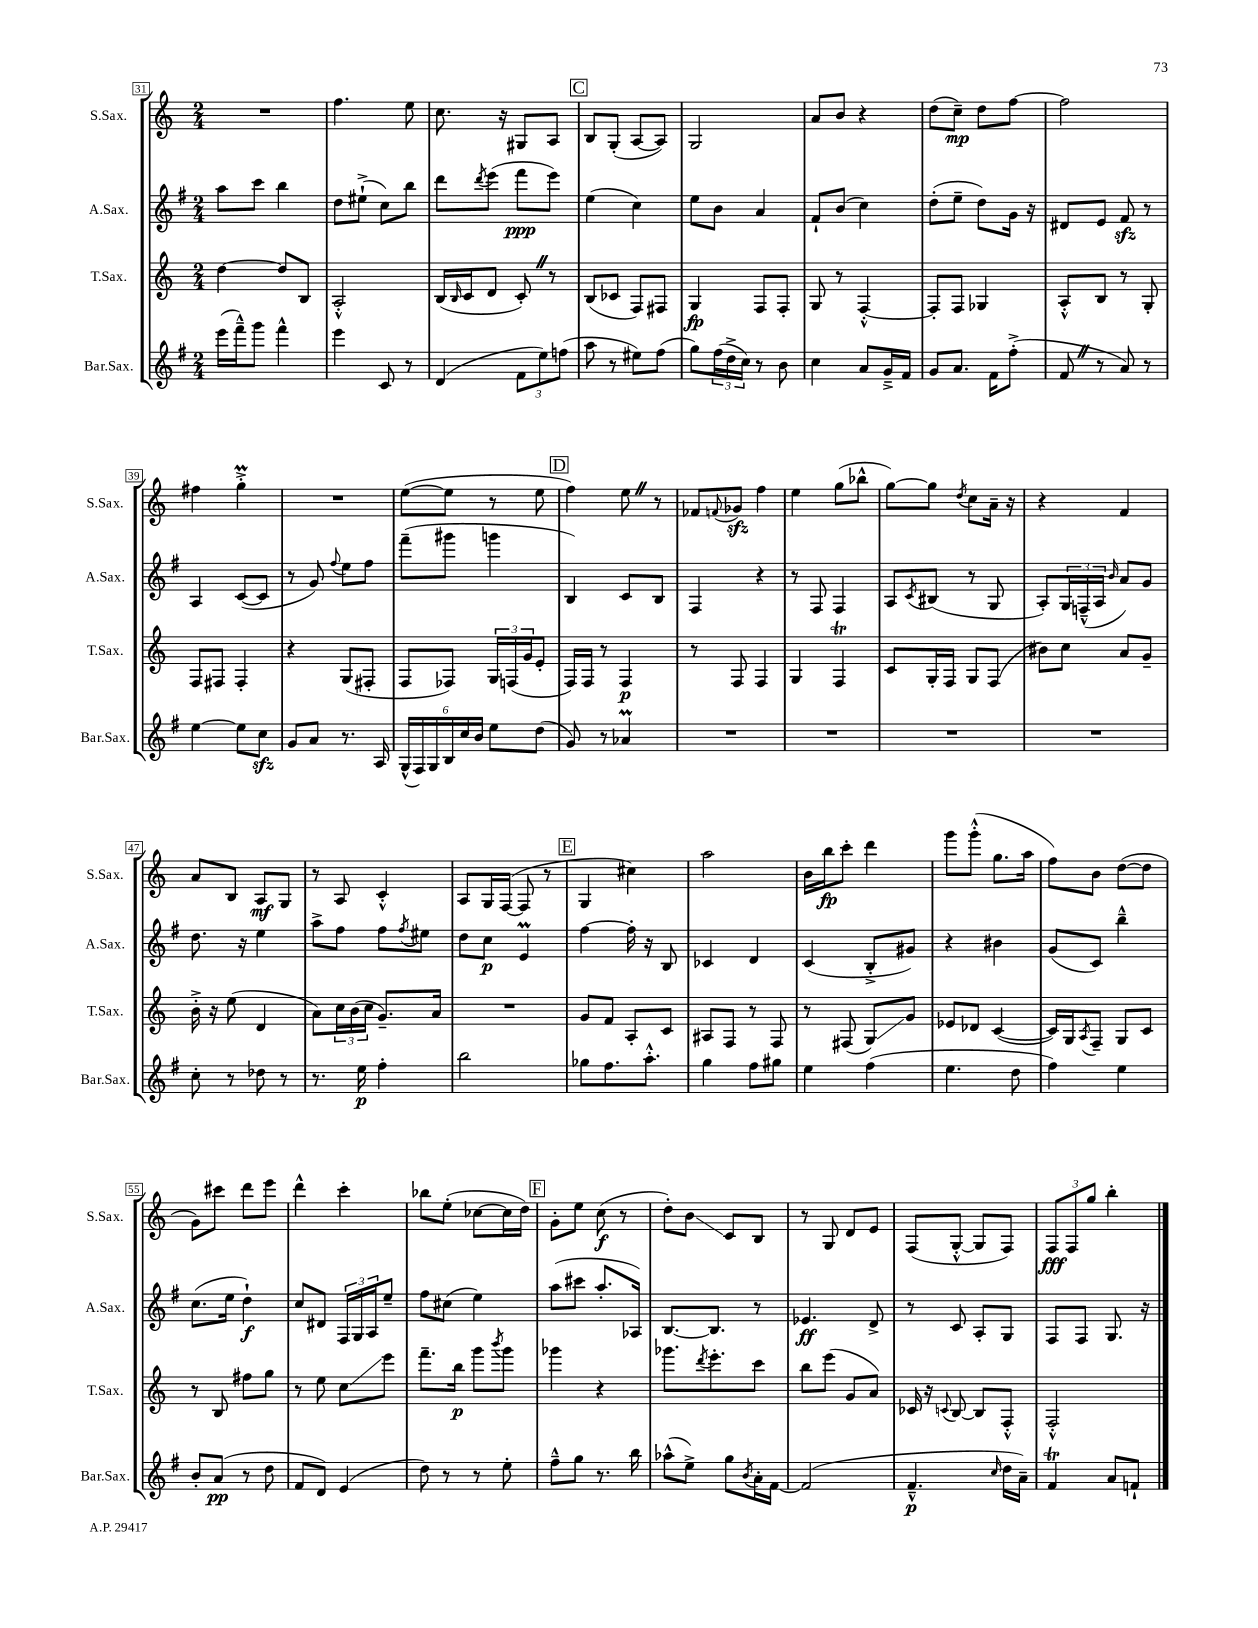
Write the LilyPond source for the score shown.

<<
\new StaffGroup <<
\new Staff = "s0" \with { instrumentName = "S.Sax." shortInstrumentName = "S.Sax." } {
    \clef treble \key c \major \numericTimeSignature \time 2/4
    R2 |
    f''4. e''8 |
    c''8. r16 gis8 a8 |
    \mark \markup { \box "C" } b8 g8-.( a8~ a8) |
    g2 |
    a'8 b'8 r4 |
    d''8( c''8--\mp) d''8 f''8~ |
    f''2 |
    fis''4 g''4-.->\prall |
    R2 |
    e''8~( e''8 r8 e''8 |
    \mark \markup { \box "D" } f''4) e''8 \once \override BreathingSign.text = \markup { \musicglyph "scripts.caesura.straight" } \breathe r8 |
    fes'8 \appoggiatura { f'8 } ges'8\sfz f''4 |
    e''4 g''8( bes''8-^ |
    g''8~) g''8 \acciaccatura { d''8 } c''8 a'16-- r16 |
    r4 f'4 |
    a'8 b8 a8\mf g8 |
    r8 a8 c'4-.-^ |
    a8 g16 f16~( f8 r8 |
    \mark \markup { \box "E" } g4 cis''4) |
    a''2 |
    b'16 b''16\fp c'''8-. d'''4 |
    g'''8 g'''8-.-^( g''8. a''16 |
    f''8) b'8 d''8~( d''8 |
    g'8) cis'''8 d'''8 e'''8 |
    d'''4-^ c'''4-. |
    bes''8 e''8-.( ces''8~ ces''16 d''16) |
    \mark \markup { \box "F" } g'8-. e''8 c''8\f( r8 |
    d''8-.) b'8\glissando c'8 b8 |
    r8 g8 d'8 e'8 |
    f8( g8~-.-^ g8 f8) |
    \tuplet 3/2 { f8\fff f8 g''8 } b''4-. \bar "|." |
}
\new Staff = "s1" \with { instrumentName = "A.Sax." shortInstrumentName = "A.Sax." } {
    \clef treble \key g \major \numericTimeSignature \time 2/4
    a''8 c'''8 b''4 |
    d''8 eis''8-!->( c''8) b''8 |
    d'''8 \acciaccatura { d'''8 } e'''8( fis'''8\ppp e'''8) |
    \mark \markup { \box "C" } e''4( c''4) |
    e''8 b'8 a'4 |
    fis'8-! b'8( c''4) |
    d''8-.( e''8-- d''8) g'16 r16 |
    dis'8 e'8 fis'8\sfz r8 |
    a4 c'8~( c'8 |
    r8 g'8) \appoggiatura { fis''8 } e''8 fis''8 |
    fis'''8--( gis'''8 g'''4 |
    \mark \markup { \box "D" } b4) c'8 b8 |
    fis4 r4 |
    r8 fis8 fis4 |
    a8 \acciaccatura { c'8 } bis8( r8 g8 |
    a8-.) \tuplet 3/2 { g16 f16---^( a16 } \grace { b'16 } a'8) g'8 |
    d''8. r16 e''4 |
    a''8-> fis''8 fis''8 \acciaccatura { fis''8 } eis''8 |
    d''8 c''8\p e'4\prall |
    \mark \markup { \box "E" } fis''4~ fis''16-. r16 b8 |
    ces'4 d'4 |
    c'4( b8-.-> gis'8) |
    r4 bis'4 |
    g'8( c'8) b''4---^ |
    c''8.( e''16 d''4-!\f) |
    c''8 dis'8 \tuplet 3/2 { fis16 g16 a16 } e''8-- |
    fis''8 cis''8( e''4) |
    \mark \markup { \box "F" } a''8( cis'''8 a''8.-. aes16) |
    b8.~ b8. r8 |
    ees'4.\ff d'8-> |
    r8 c'8 a8-. g8 |
    fis8 fis8 g8. r16 \bar "|." |
}
\new Staff = "s2" \with { instrumentName = "T.Sax." shortInstrumentName = "T.Sax." } {
    \clef treble \key c \major \numericTimeSignature \time 2/4
    d''4~ d''8 b8 |
    a2-.-^ |
    b16( \grace { b16 } c'16 d'8 c'8-.) \once \override BreathingSign.text = \markup { \musicglyph "scripts.caesura.straight" } \breathe r8 |
    \mark \markup { \box "C" } b8( ces'8 f8) fis8 |
    g4\fp f8 f8-. |
    g8 r8 f4~-.-^ |
    f8-. f8 ges4 |
    a8-.-^ b8 r8 g8-. |
    f8 fis8 fis4-. |
    r4 g8( fis8-. |
    f8 fes8) \tuplet 3/2 { g16 f16( g'16 } e'8-. |
    \mark \markup { \box "D" } f16) f16 r8 f4\p |
    r8 f8 f4 |
    g4 f4\trill |
    c'8 g16-. f16 g8 f8( |
    bis'8) c''8 a'8 g'8-- |
    b'16-.-> r16 e''8( d'4 |
    a'8) \tuplet 3/2 { c''16 b'16( c''16 } g'8.--) a'16 |
    R2 |
    \mark \markup { \box "E" } g'8 f'8 a8-. c'8 |
    ais8 f8 r8 f8 |
    r8 fis8( g8\glissando) g'8 |
    ees'8 des'8 c'4~( |
    c'16) g16 \acciaccatura { a8 } f8-- g8 c'8 |
    r8 b8 fis''8 g''8 |
    r8 e''8 c''8\glissando e'''8 |
    f'''8.-- b''16\p g'''8 \acciaccatura { b'''8 } g'''8 |
    \mark \markup { \box "F" } ges'''4 r4 |
    ges'''8. \acciaccatura { d'''8 } e'''8.-. c'''8 |
    b''8 e'''8( g'8 a'8) |
    ces'16 r16 \appoggiatura { c'8 } b8~ b8 f8-.-^ |
    f2-.-^ \bar "|." |
}
\new Staff = "s3" \with { instrumentName = "Bar.Sax." shortInstrumentName = "Bar.Sax." } {
    \clef treble \key g \major \numericTimeSignature \time 2/4
    e'''16( fis'''16---^) g'''8 fis'''4-^ |
    e'''4 c'8 r8 |
    d'4( \tuplet 3/2 { fis'8 e''8) f''8( } |
    \mark \markup { \box "C" } a''8 r8 eis''8) fis''8( |
    g''8) \tuplet 3/2 { fis''16( d''16-> c''16) } r8 b'8 |
    c''4 a'8 g'16---> fis'16 |
    g'8 a'8. fis'16 fis''8-.->( |
    fis'8 \once \override BreathingSign.text = \markup { \musicglyph "scripts.caesura.straight" } \breathe r8 a'8) r8 |
    e''4~ e''8 c''8\sfz |
    g'8 a'8 r8. a16 |
    \tuplet 6/4 { g16-^( fis16) g16 b16 c''16 b'16 } e''8 d''8( |
    \mark \markup { \box "D" } g'8) r8 aes'4\prall |
    R2 |
    R2 |
    R2 |
    R2 |
    c''8-. r8 des''8 r8 |
    r8. e''16\p fis''4-. |
    b''2 |
    \mark \markup { \box "E" } ges''8 fis''8. a''8.-.-^ |
    g''4 fis''8 gis''8 |
    e''4 fis''4( |
    e''4. d''8 |
    fis''4) e''4 |
    b'8-. a'8\pp( r8 d''8 |
    fis'8 d'8) e'4( |
    d''8) r8 r8 e''8-. |
    \mark \markup { \box "F" } fis''8---^ g''8 r8. b''16 |
    aes''8-^( e''8->) g''8 \acciaccatura { b'8 } a'16-. fis'16~ |
    fis'2( |
    fis'4.---^\p \grace { c''16 } d''16 a'16--) |
    fis'4\trill a'8 f'8-! \bar "|." |
}
>>
>>
\layout { \context { \Score currentBarNumber = #31 \override BarNumber.stencil = #(make-stencil-boxer 0.1 0.3 ly:text-interface::print) } }
